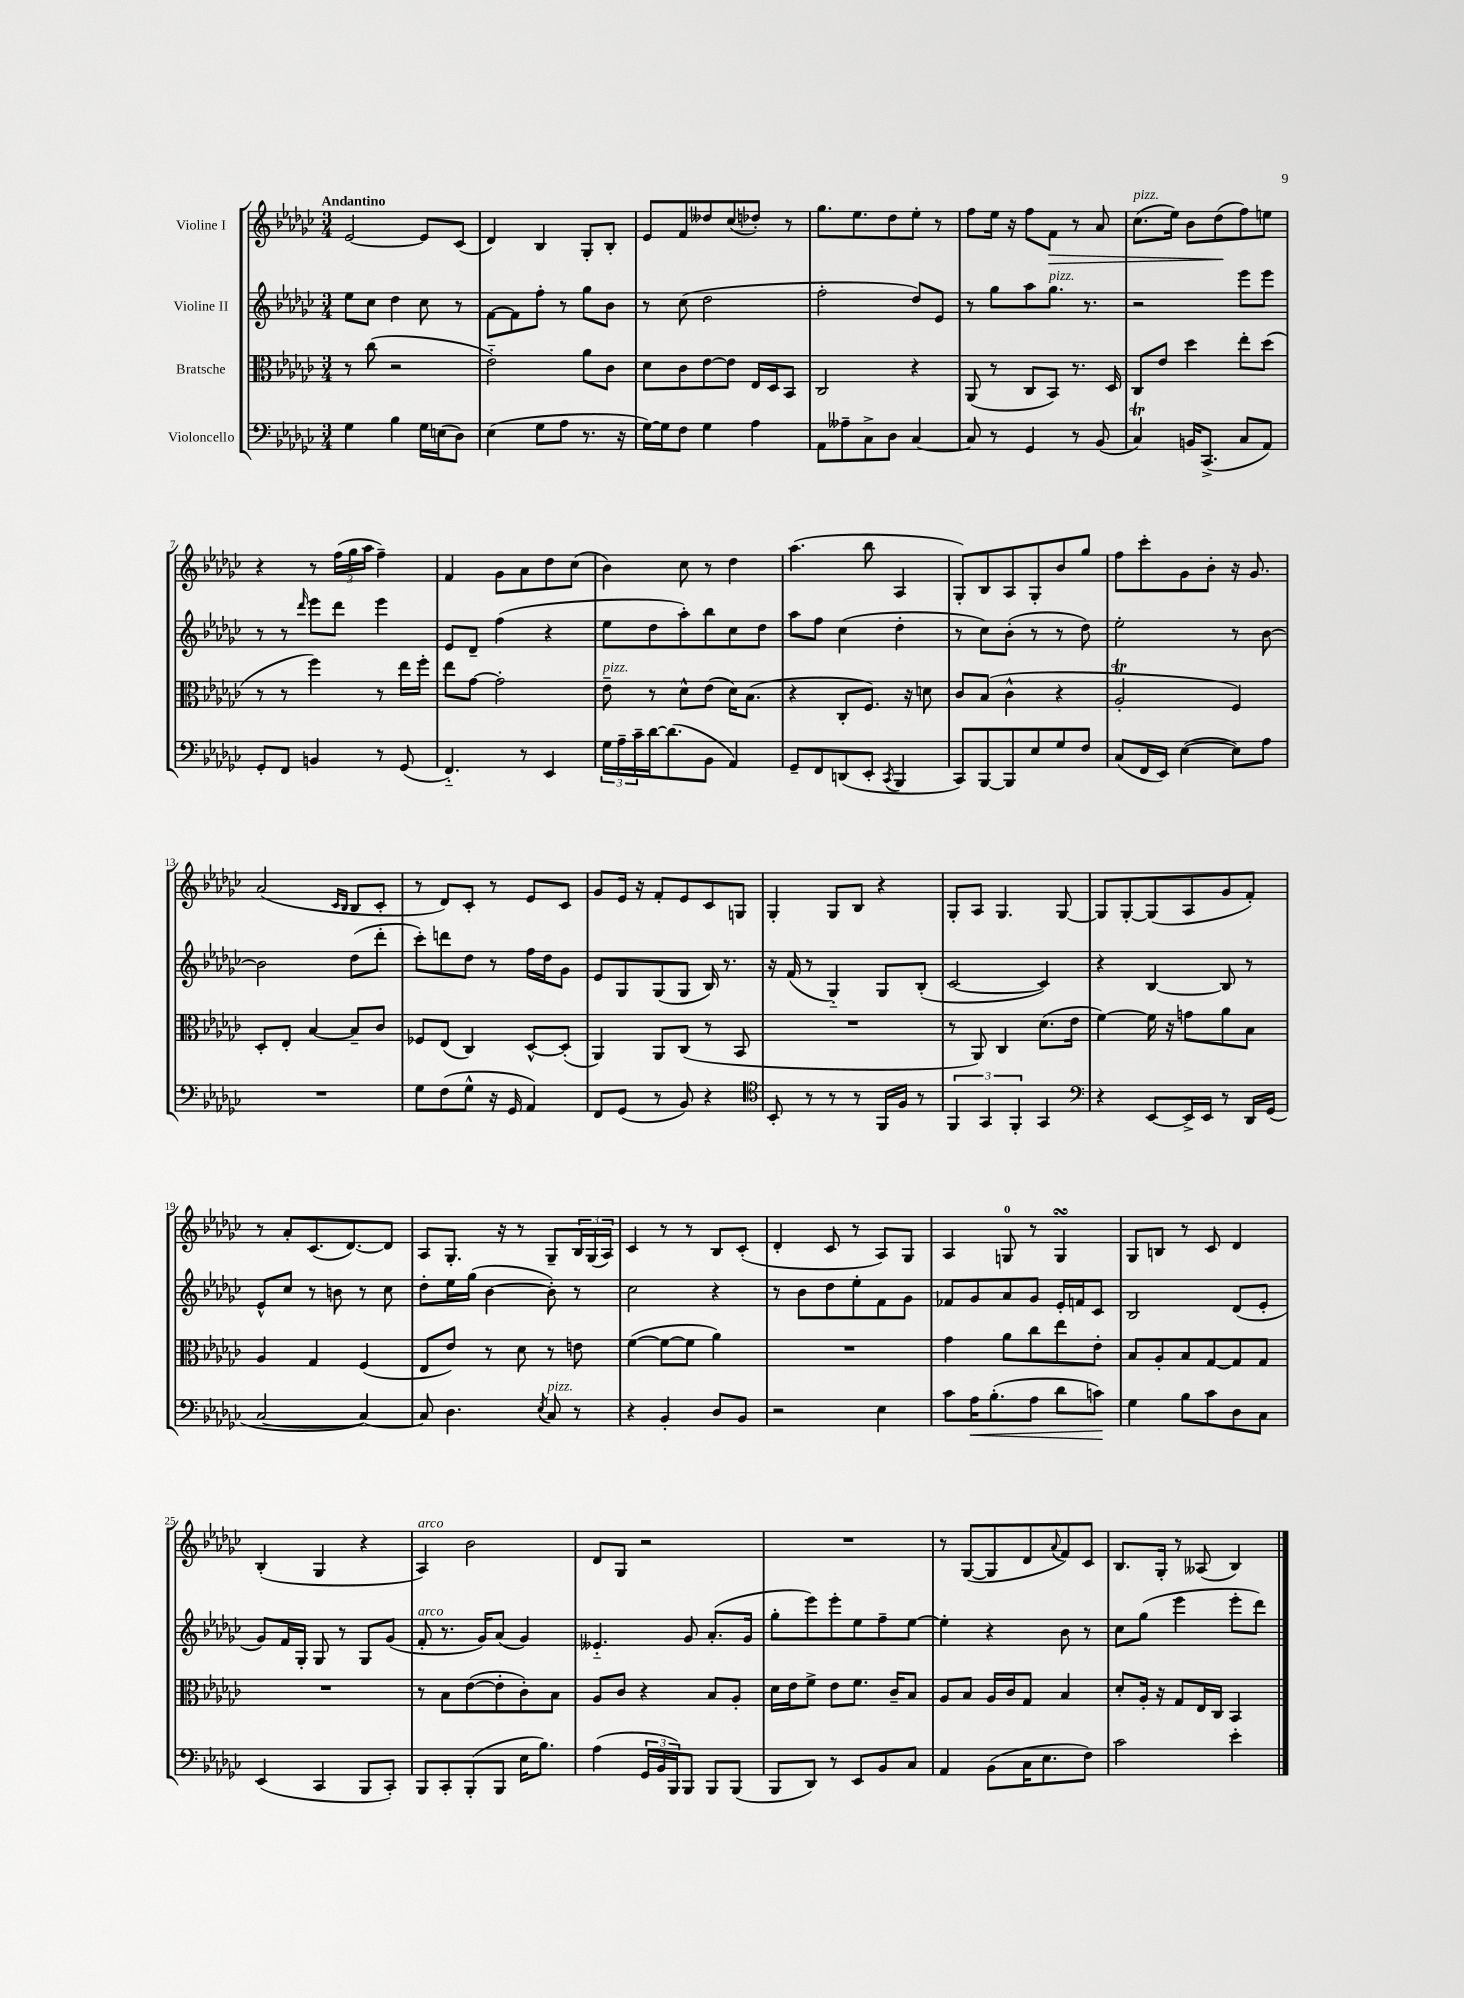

**kern	**kern	**kern	**kern
*staff4	*staff3	*staff2	*staff1
*clefF4	*clefC3	*clefG2	*clefG2
*k[b-e-a-d-g-c-]	*k[b-e-a-d-g-c-]	*k[b-e-a-d-g-c-]	*k[b-e-a-d-g-c-]
*M3/4	*M3/4	*M3/4	*M3/4
4G-	8r	8ee-	[2e-
.	(8cc-	8cc-	.
4B-	2r	4dd-	.
16G-	.	8cc-	8e-]
(16E	.	.	.
8D-)	.	8r	(8c-
=	=	=	=
(4E-	2e-'~)	[8f	4d-)
.	.	8f]	.
8G-	.	8ff'	4B-
8A-	.	8r	.
8.r	8a-	8gg-	8G-'
.	8c-	8b-	8B-'
16r	.	.	.
=	=	=	=
[16G-)	8d-	8r	8e-
16G-]	.	.	.
8F	8c-	(8cc-	8f
4G-	[8e-	2dd-	8dd--
.	8e-]	.	(8cc-
4A-	16E-	.	8dd-')
.	16D-	.	.
.	8BB-	.	8r
=	=	=	=
8AA-	2C-	2ff'	8.gg-
8A--~	.	.	.
.	.	.	8.ee-
8C-^	.	.	.
8D-	.	.	8dd-
[4C-	4r	8dd-)	8ee-'
.	.	8e-	8r
=	=	=	=
8C-]	(8AA-	8r	8ff
8r	8r	8gg-	16ee-
.	.	.	16r
4GG-	8C-	8aa-	8ff
.	8BB-)	8.gg-	8f
8r	8.r	.	8r
.	.	8.r	.
(8BB-	.	.	8a-
.	16D-	.	.
=	=	=	=
4C-)	8C-	2r	(8.cc-
.	8e-	.	.
.	.	.	16ee-)
16BB	4dd-	.	8b-
(8.CC-^	.	.	.
.	.	.	(8dd-
8C-	8ee-'	8eee-	8ff)
8AA-)	(8dd-	8eee-	8ee
=	=	=	=
8GG-'	8r	8r	4r
8FF	8r	8r	.
.	.	16qqddd-	.
4BB	4ff)	8eee-	8r
.	.	8ddd-	(24ff
.	.	.	24gg-
.	.	.	24aa-
8r	8r	4eee-	4ff~)
(8GG-	16ee-	.	.
.	16ff'	.	.
=	=	=	=
4.FF'~)	8ee-	8e-	4f
.	[8g-	8d-~	.
.	2g-']	(4ff	8g-
8r	.	.	8a-
4EE-	.	4r	8dd-
.	.	.	(8cc-
=	=	=	=
24G-	8e-~	8ee-	4b-)
24A-~	.	.	.
24c-~	.	.	.
[16d-	8r	8dd-	.
(8.d-]	.	.	.
.	8d-^^	8aa-')	8cc-
8BB-	(8e-	8bb-	8r
4AA-)	16d-)	8cc-	4dd-
.	(8.B-	.	.
.	.	8dd-	.
=	=	=	=
8GG-~	4r	8aa-	(4.aa-
8FF	.	8ff	.
(8DD	8C-'	(4cc-	.
8EE-'	8.F)	.	8bb-
8qCC-	.	.	.
4BBB-	.	4dd-'	4A-
.	16r	.	.
.	8d	.	.
=	=	=	=
8CC-)	8c-	8r	8G-')
[8BBB-	(8B-	8cc-)	8B-
8BBB-]	4c-^^	(8b-'	8A-
8E-	.	8r	8G-'
8G-	4r	8r	8b-
8F	.	8dd-)	8gg-
=	=	=	=
(8C-	2A-'	2ee-'	8ff
16FF	.	.	8ccc-'
16EE-)	.	.	.
([4E-	.	.	8g-
.	.	.	8b-'
8E-])	4F)	8r	16r
.	.	.	8.g-
8A-	.	[8b-	.
=	=	=	=
2.r	8D-'	2b-]	(2a-
.	8E-'	.	.
.	[4B-	.	.
.	.	.	16qqc-
.	.	.	16qqB-
.	8B-~]	(8dd-	8B-
.	8c-	8ddd-'	8c-'
=	=	=	=
8G-	8F-	8ccc-')	8r
(8F	(8E-	8ddd	8d-)
8G-^^	4C-)	8dd-	8c-'
16r	.	8r	8r
16GG-	.	.	.
4AA-)	[8D-^^	16ff	8e-
.	.	16dd-	.
.	(8D-']	8g-	8c-
=	=	=	=
8FF	4AA-)	8e-	8g-
(8GG-	.	8G-	16e-
.	.	.	16r
8r	8AA-	(8G-	8f'
8BB-)	(8C-	8G-	8e-
4r	8r	16B-)	8c-
.	.	8.r	.
.	8BB-	.	8G
=	=	=	=
*clefC4	*	*	*
8BB-'	2.r	16r	4G-'
.	.	(16f	.
8r	.	8r	.
8r	.	4G-'~)	8G-
8r	.	.	8B-
16FF	.	8G-	4r
16F	.	.	.
8r	.	(8B-'	.
=	=	=	=
6FF	8r	[2c-	8G-'
.	8AA-)	.	8A-
6GG-	.	.	.
.	4C-	.	4.G-
6FF'	.	.	.
4GG-	(8.d-	4c-])	.
.	.	.	[8G-
.	16e-	.	.
=	=	=	=
*clefF4	*	*	*
4r	[4f)	4r	8G-]
.	.	.	[8G-'
[8EE-	16f]	[4B-	(8G-]
.	16r	.	.
16EE-^]	8g	.	8A-
16EE-	.	.	.
8r	8a-	8B-]	8g-
16DD-	8B-	8r	8f')
(16GG-	.	.	.
=	=	=	=
[2C-	4A-	8e-^^	8r
.	.	8cc-	8a-'
.	4G-	8r	(8.c-
.	.	8b	.
.	.	.	[8.d-)
4C-_)	(4F	8r	.
.	.	8cc-	8d-]
=	=	=	=
8C-]	8E-	8dd-'	8A-
4.D-	8e-)	16ee-	8.G-'
.	.	(16gg-	.
.	8r	[4b-	.
.	.	.	16r
.	8d-	.	8r
8qE-	.	.	.
8C-	8r	8b-'])	8G-~
8r	8e	8r	24B-
.	.	.	(24G-
.	.	.	24A-)
=	=	=	=
4r	([4f	2cc-	4c-
4BB-'	8f_	.	8r
.	8f]	.	8r
8D-	4a-)	4r	8B-
8BB-	.	.	(8c-'
=	=	=	=
2r	2.r	8r	4d-'
.	.	8b-	.
.	.	8dd-	8c-
.	.	8ee-'	8r
4E-	.	8f	8A-)
.	.	8g-	8G-
=	=	=	=
8c-	4g-	8f-	4A-
16A-	.	8g-	.
(8.B-'	.	.	.
.	8a-	8a-	8G
8A-	8cc-	8g-	8r
8d-	8ee-	16e-'	4G
.	.	16f	.
8c)	8e-'	8c-	.
=	=	=	=
4G-	8B-	2B-	8G-
.	8A-'	.	8B
8B-	8B-	.	8r
8c-	[8G-	.	8c-
8D-	8G-]	(8d-	4d-
8C-	8G-	8e-'	.
=	=	=	=
(4EE-	2.r	8g-)	(4B-'
.	.	16f	.
.	.	16G-'	.
4CC-	.	8G-	4G-
.	.	8r	.
8BBB-	.	8G-	4r
8CC-')	.	(8g-	.
=	=	=	=
8BBB-	8r	8f'	4A-)
8CC-'	8B-	8.r	.
(8BBB-'	([8e-	.	2b-
.	.	16g-)	.
8BBB-	8e-']	(8a-	.
16E-	8c-')	4g-)	.
8.B-)	.	.	.
.	8B-	.	.
=	=	=	=
(4A-	8A-	4.e--'~	8d-
.	8c-	.	8G-
24GG-	4r	.	2r
24BB-	.	.	.
24BBB-)	.	.	.
8BBB-	.	8g-	.
8BBB-	8B-	(8.a-'	.
(8BBB-	8A-'	.	.
.	.	16g-	.
=	=	=	=
8BBB-	16d-	8gg-'	2.r
.	16e-	.	.
8DD-)	8f^	8eee-)	.
8r	8e-	8eee-'	.
8EE-	8.f	8ee-	.
8BB-	.	8ff~	.
.	16c-~	.	.
8C-	8B-	[8ee-	.
=	=	=	=
4AA-	8A-	4ee-']	8r
.	8B-	.	([8G-
(8BB-	16A-	4r	8G-]
.	16c-	.	.
16C-	8G-	.	8d-
8.E-	.	.	.
.	.	.	8qqa-
.	4B-	8b-	8f)
8F)	.	8r	8c-
=	=	=	=
2c-	8d-'	8cc-	8.B-
.	16A-'	(8gg-	.
.	16r	.	16G-'
.	8G-	4eee-	8r
.	16E-	.	(8A--
.	16C-	.	.
4e-'	4BB-	8eee-'	4B-)
.	.	8ddd-)	.
==	==	==	==
*-	*-	*-	*-
